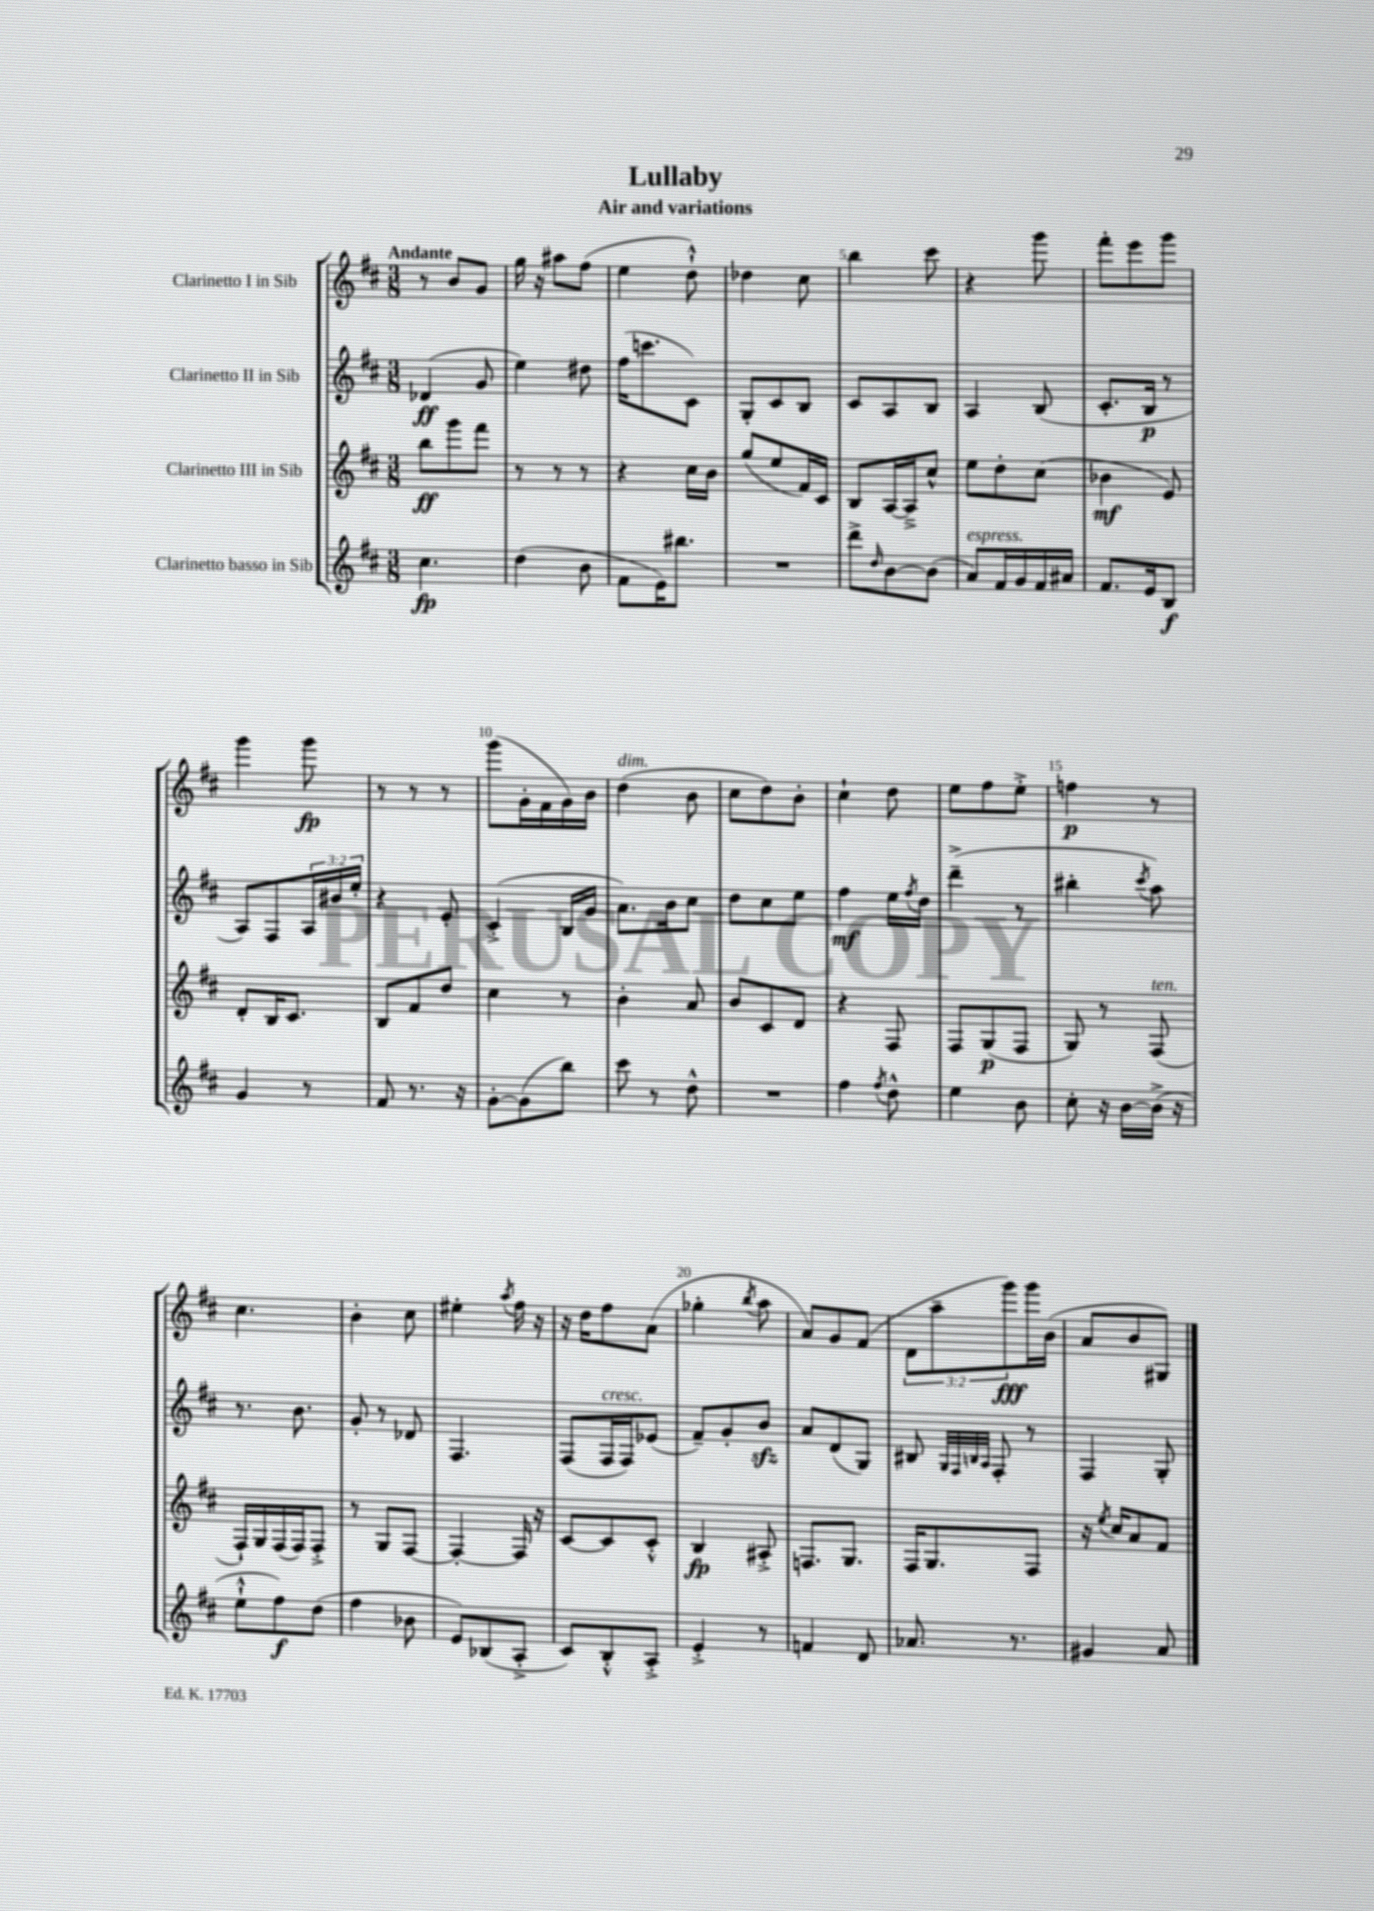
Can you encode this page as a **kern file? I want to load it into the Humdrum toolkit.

**kern	**dynam	**kern	**dynam	**kern	**dynam	**kern	**dynam
*part4	*part4	*part3	*part3	*part2	*part2	*part1	*part1
*staff4	*staff4	*staff3	*staff3	*staff2	*staff2	*staff1	*staff1
*I"Clarinetto basso in Sib	*	*I"Clarinetto III in Sib	*	*I"Clarinetto II in Sib	*	*I"Clarinetto I in Sib	*
*clefG2	*	*clefG2	*	*clefG2	*	*clefG2	*
*k[f#c#]	*	*k[f#c#]	*	*k[f#c#]	*	*k[f#c#]	*
*M3/8	*	*M3/8	*	*M3/8	*	*M3/8	*
=1	=1	=1	=1	=1	=1	=1	=1
!	!	!	!	!	!	!LO:TX:a:B:t=Andante	!
4.cc#\	fp	8bb\L	ff	(4d-X/	ff	8r	.
.	.	8ggg\	.	.	.	8b/L	.
.	.	8fff#\J	.	8g/	.	8g/J	.
=2	=2	=2	=2	=2	=2	=2	=2
(4dd\	.	8r	.	4ee\)	.	16gg\	.
.	.	.	.	.	.	16r	.
.	.	8r	.	.	.	8aa#X\L	.
8b\	.	8r	.	8dd#X\	.	(8ff#\J	.
=3	=3	=3	=3	=3	=3	=3	=3
8f#\L	.	4r	.	(16ff#\KL	.	4ee\	.
.	.	.	.	8.cccn\	.	.	.
16e\K)	.	.	.	.	.	.	.
8.bb#X\J	.	.	.	.	.	.	.
.	.	16cc#\LL	.	8c#\J)	.	8dd`^^\)	.
.	.	16b\JJ	.	.	.	.	.
=4	=4	=4	=4	=4	=4	=4	=4
4.r	.	(8gg/L	.	8G'/L	.	4dd-X\	.
.	.	8ee/	.	8c#/	.	.	.
.	.	16f#/L)	.	8B/J	.	8cc#\	.
.	.	16c#/JJ	.	.	.	.	.
=5	=5	=5	=5	=5	=5	=5	=5
8ddd^\L	.	8B/L	.	8c#/L	.	4bb\	.
16qqdd/	.	.	.	.	.	.	.
[8b\	.	[16A/L	.	8A/	.	.	.
.	.	16A~^/J]	.	.	.	.	.
(8b\J]	.	8cc#^^/J	.	8B/J	.	8ccc#\	.
=6	=6	=6	=6	=6	=6	=6	=6
!LO:TX:a:i:t=espress.	!	!	!	!	!	!	!
8a/L)	.	8ee\L	.	4A/	.	4r	.
16f#/L	.	8dd'\	.	.	.	.	.
16g/	.	.	.	.	.	.	.
16f#/	.	(8cc#\J	.	(8B/	.	8ggg\	.
16a#X/JJ	.	.	.	.	.	.	.
=7	=7	=7	=7	=7	=7	=7	=7
8.f#/L	.	4b-X\	mf	8.c#'/L	.	8fff#'\L	.
.	.	.	.	.	.	8eee\	.
16e/k	.	.	.	16B/Jk	p	.	.
8B/J	f	8e/)	.	8r	.	8ggg\J	.
!!LO:LB:g=z
=8	=8	=8	=8	=8	=8	=8	=8
4g/	.	8d'/L	.	8A/L)	.	4ggg\	.
.	.	16B/K	.	8F#/	.	.	.
.	.	8.c#/J	.	.	.	.	.
8r	.	.	.	24A/L	.	8ggg\	fp
.	.	.	.	24b#X/	.	.	.
.	.	.	.	24ee'/JJ	.	.	.
=9	=9	=9	=9	=9	=9	=9	=9
8f#/	.	8B/L	.	4r	.	8r	.
8.r	.	8f#/	.	.	.	8r	.
.	.	8dd/J	.	8e'/	.	8r	.
16r	.	.	.	.	.	.	.
=10	=10	=10	=10	=10	=10	=10	=10
[8g'\L	.	4cc#\	.	(4c#'^/	.	(8ggg\L	.
(8g\]	.	.	.	.	.	16g'\L	.
.	.	.	.	.	.	16f#\	.
8bb\J)	.	8r	.	16B/LL	.	16g\)	.
.	.	.	.	16g/JJ	.	16b\JJ	.
=11	=11	=11	=11	=11	=11	=11	=11
!	!	!	!	!	!	!LO:TX:a:i:t=dim.	!
8ccc#\	.	4b'\	.	8.a\L)	.	(4dd\	.
8r	.	.	.	.	.	.	.
.	.	.	.	16b\k	.	.	.
8dd^^\	.	8a/	.	8cc#\J	.	8b\	.
=12	=12	=12	=12	=12	=12	=12	=12
4.r	.	8b/L	.	8dd\L	.	8cc#\L	.
.	.	8c#/	.	8cc#\	.	8dd\)	.
.	.	8d/J	.	8ee\J	.	8b'\J	.
=13	=13	=13	=13	=13	=13	=13	=13
4ff#\	.	4r	.	4ff#\	mf	4cc#`\	.
8qff#/	.	.	.	.	.	.	.
8dd^^\	.	8F#/	.	16ee\LL	.	8dd\	.
.	.	.	.	8qff#/	.	.	.
.	.	.	.	16dd\JJ	.	.	.
=14	=14	=14	=14	=14	=14	=14	=14
4ee\	.	8F#/L	.	(4ddd~^\	.	8ee\L	.
.	.	(8G/	p	.	.	8ff#\	.
8b\	.	8F#/J	.	8r	.	8ee'^\J	.
=15	=15	=15	=15	=15	=15	=15	=15
8cc#'\	.	8G/)	.	4bb#X'\	.	4ffn\	p
16r	.	8r	.	.	.	.	.
[16b\LL	.	.	.	.	.	.	.
.	.	.	.	8qccc#/	.	.	.
!	!	!LO:TX:a:i:t=ten.	!	!	!	!	!
(16b^\JJ]	.	(8F#/	.	8aa\)	.	8r	.
16r	.	.	.	.	.	.	.
!!LO:LB:g=z
=16	=16	=16	=16	=16	=16	=16	=16
8ee`^^\L	.	16F#`/LL)	.	8.r	.	4.cc#\	.
.	.	16G/	.	.	.	.	.
8ff#\)	f	(16F#/	.	.	.	.	.
.	.	16F#/J)	.	8.b\	.	.	.
(8dd\J	.	8F#'^/J	.	.	.	.	.
=17	=17	=17	=17	=17	=17	=17	=17
4ff#\	.	8r	.	8g'/	.	4b'\	.
.	.	8G/L	.	8r	.	.	.
8b-X\	.	[8F#/J	.	8d-X/	.	8cc#\	.
=18	=18	=18	=18	=18	=18	=18	=18
8e/L)	.	4F#'/_	.	4.F#/	.	4ee#X'\	.
(8B-X/	.	.	.	.	.	.	.
.	.	.	.	.	.	8qaa/	.
8A'^/J	.	16F#/]	.	.	.	16ff#\	.
.	.	16r	.	.	.	16r	.
=19	=19	=19	=19	=19	=19	=19	=19
8c#/L)	.	[8c#/L	.	(8F#/L	.	16r	.
.	.	.	.	.	.	16dd\KL	.
!	!	!	!	!LO:TX:a:i:t=cresc.	!	!	!
8B'^^/	.	8c#/]	.	16F#/L	.	8ff#\	.
.	.	.	.	16F#/J)	.	.	.
8A'^/J	.	8c#'^^/J	.	(8e-X/J	.	(8a\J	.
=20	=20	=20	=20	=20	=20	=20	=20
4e'^/	.	4B/	fp	8f#~/L)	.	4gg-X'\	.
.	.	.	.	8g'/	.	.	.
.	.	.	.	.	.	8qbb/	.
8r	.	8A#X'^/	.	8bzz/J	.	8aa\	.
=21	=21	=21	=21	=21	=21	=21	=21
4fn/	.	8.Fn/L	.	8a/L	.	8a/L)	.
.	.	.	.	(8d/	.	8g/	.
.	.	8.G/J	.	.	.	.	.
8d/	.	.	.	8G/J)	.	(8f#/J	.
=22	=22	=22	=22	=22	=22	=22	=22
8.a-X/	.	16F#/KL	.	8B#X/	.	12d\L	.
.	.	8.G/	.	.	.	.	.
.	.	.	.	.	.	12aa~\	.
.	.	.	.	32qqG/LLL	.	.	.
.	.	.	.	32qqF#/	.	.	.
.	.	.	.	32qqBn/	.	.	.
.	.	.	.	32qqA/JJJ	.	.	.
.	.	.	.	8F#'/	.	.	.
.	.	.	.	.	.	12ggg\)	fff
8.r	.	.	.	.	.	.	.
.	.	8F#/J	.	8r	.	16ggg\L	.
.	.	.	.	.	.	(16b\JJ	.
=23	=23	=23	=23	=23	=23	=23	=23
4g#X/	.	16r	.	4F#/	.	8a/L	.
.	.	8qee/	.	.	.	.	.
.	.	16cc#/KL	.	.	.	.	.
.	.	8a/	.	.	.	8b/	.
8a/	.	8f#/J	.	8G'/	.	8G#X/J)	.
==	==	==	==	==	==	==	==
*-	*-	*-	*-	*-	*-	*-	*-
